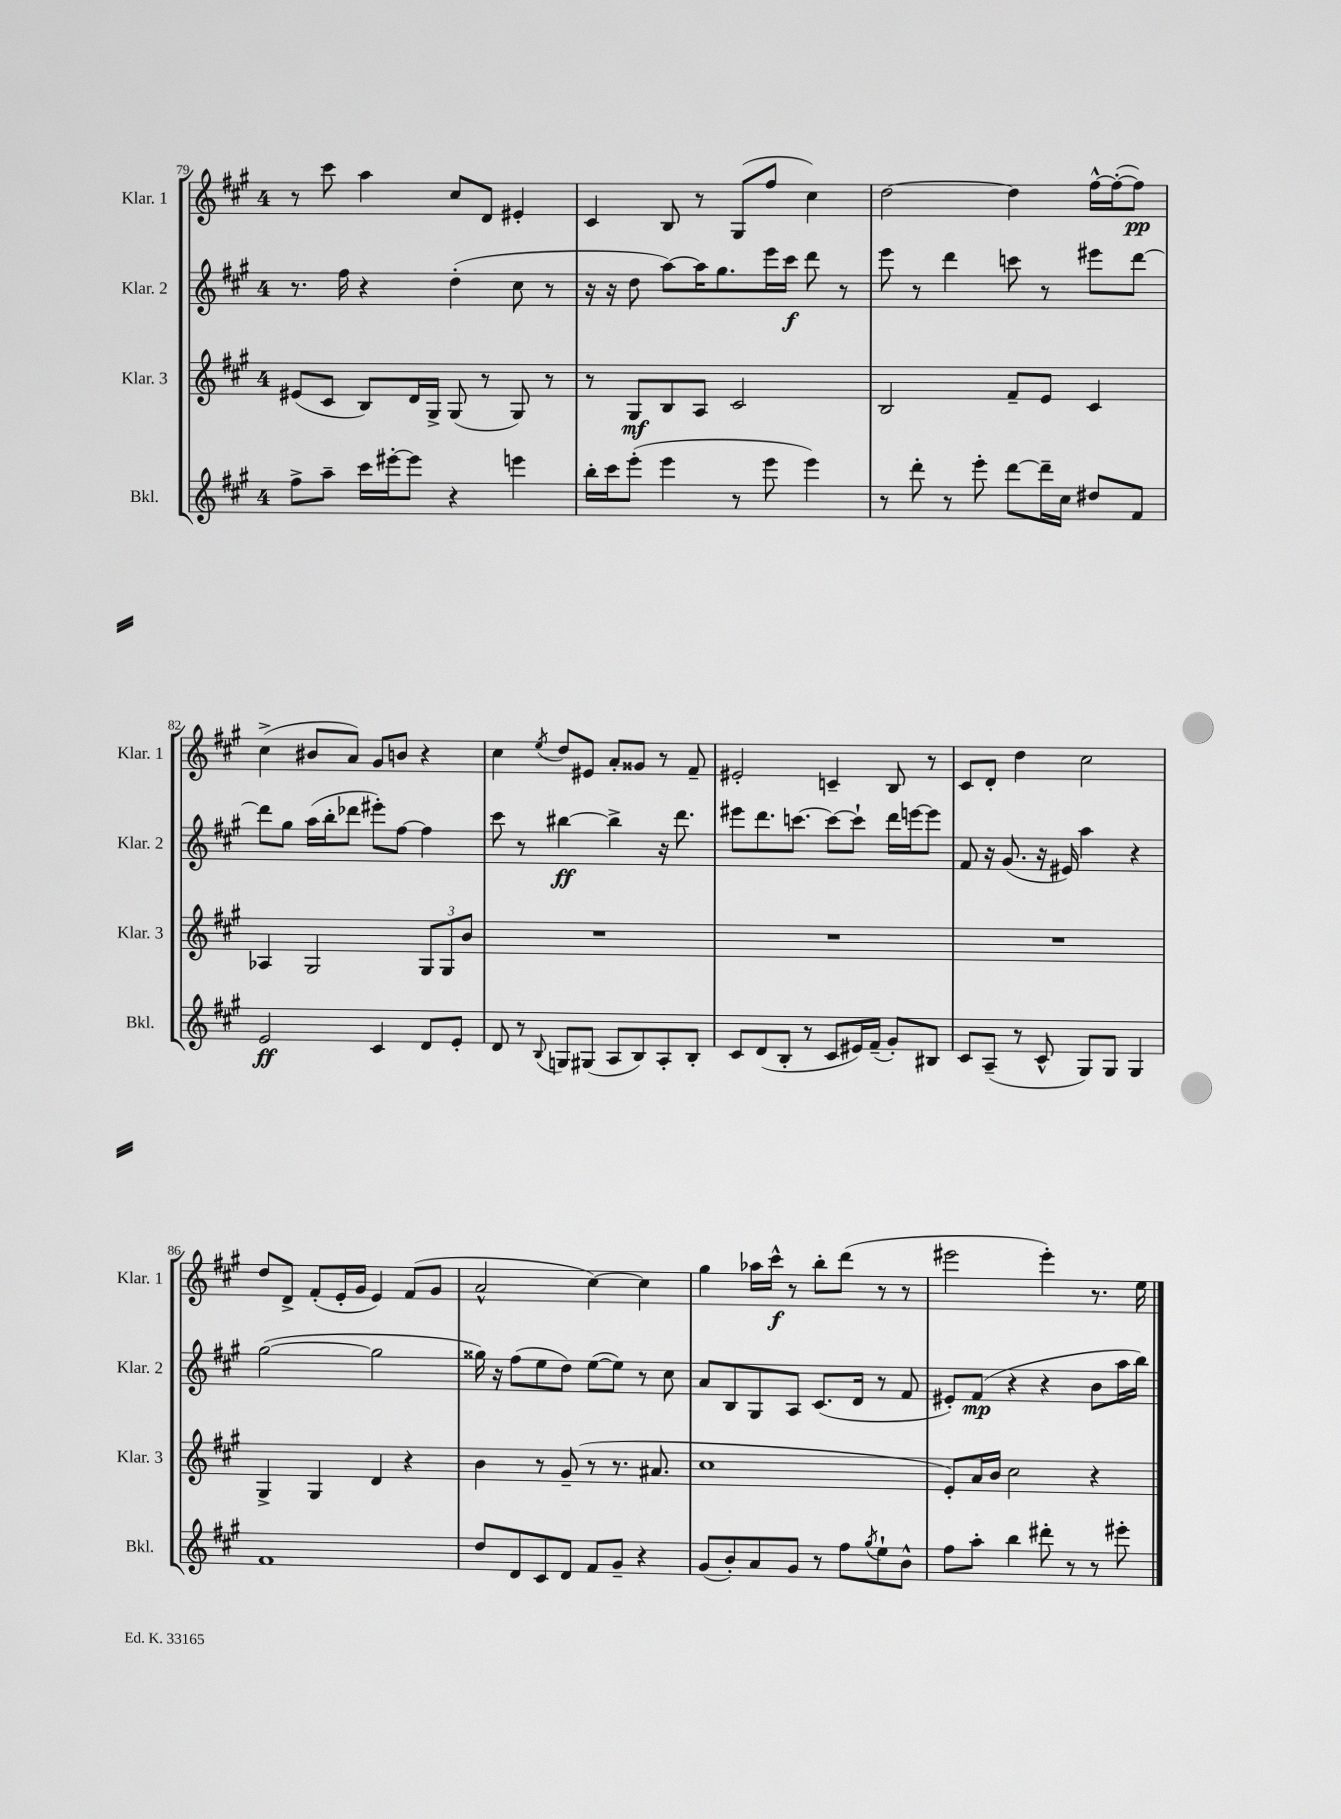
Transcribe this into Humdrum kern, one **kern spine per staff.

**kern	**dynam	**kern	**dynam	**kern	**dynam	**kern	**dynam
*part4	*part4	*part3	*part3	*part2	*part2	*part1	*part1
*staff4	*staff4	*staff3	*staff3	*staff2	*staff2	*staff1	*staff1
*I"Bkl.	*	*I"Klar. 3	*	*I"Klar. 2	*	*I"Klar. 1	*
*I'Bkl.	*	*I'Klar. 3	*	*I'Klar. 2	*	*I'Klar. 1	*
*clefG2	*	*clefG2	*	*clefG2	*	*clefG2	*
*k[f#c#g#]	*	*k[f#c#g#]	*	*k[f#c#g#]	*	*k[f#c#g#]	*
*M4/4	*	*M4/4	*	*M4/4	*	*M4/4	*
=79	=79	=79	=79	=79	=79	=79	=79
8ff#^\L	.	(8e#X/L	.	8.r	.	8r	.
8aa~\J	.	8c#/J	.	.	.	8ccc#\	.
.	.	.	.	16ff#\	.	.	.
16ccc#\LL	.	8B/L)	.	4r	.	4aa\	.
[16eee#X'\J	.	.	.	.	.	.	.
8eee#\J]	.	16d/L	.	.	.	.	.
.	.	16G#^/JJ	.	.	.	.	.
4r	.	(8G#/	.	(4dd'\	.	8cc#/L	.
.	.	8r	.	.	.	8d/J	.
4eeen\	.	8G#/)	.	8cc#\	.	4e#X'/	.
.	.	8r	.	8r	.	.	.
=80	=80	=80	=80	=80	=80	=80	=80
16bb'\LL	.	8r	.	16r	.	4c#/	.
16ccc#\J	.	.	.	16r	.	.	.
(8eee'\J	.	8G#/L	mf	8dd\	.	.	.
4eee\	.	8B/	.	[8aa\L)	.	8B/	.
.	.	8A/J	.	16aa\K]	.	8r	.
.	.	.	.	8.gg#\	.	.	.
8r	.	2c#/	.	.	.	(8G#/L	.
8eee\	.	.	.	16eee\L	.	8ff#/J	.
.	.	.	.	16ccc#\JJ	f	.	.
4eee\)	.	.	.	8ddd\	.	4cc#\)	.
.	.	.	.	8r	.	.	.
=81	=81	=81	=81	=81	=81	=81	=81
8r	.	2B/	.	8eee\	.	[2dd\	.
8ddd'\	.	.	.	8r	.	.	.
8r	.	.	.	4ddd\	.	.	.
8eee'\	.	.	.	.	.	.	.
[8ddd\L	.	8f#~/L	.	8cccn\	.	4dd\]	.
16ddd~\L]	.	8e/J	.	8r	.	.	.
16cc#\JJ	.	.	.	.	.	.	.
8dd#X/L	.	4c#/	.	8eee#X\L	.	[16ff#^^\LL	.
.	.	.	.	.	.	(16ff#'\J_	.
8f#/J	.	.	.	[8ddd\J	.	8ff#\J])	pp
!!LO:LB:g=z
=82	=82	=82	=82	=82	=82	=82	=82
2e/	ff	4A-X/	.	8ddd\L]	.	(4cc#^\	.
.	.	.	.	8gg#\J	.	.	.
.	.	2G#/	.	(16aa\LL	.	8b#X/L	.
.	.	.	.	16bb'\J	.	.	.
.	.	.	.	8ddd-X\J	.	8a/J)	.
4c#/	.	.	.	8eee#X'\L)	.	8g#/L	.
.	.	.	.	[8ff#\J	.	8bn/J	.
8d/L	.	12G#/L	.	4ff#\]	.	4r	.
.	.	12G#/	.	.	.	.	.
8e'/J	.	.	.	.	.	.	.
.	.	12b/J	.	.	.	.	.
=83	=83	=83	=83	=83	=83	=83	=83
8d/	.	1r	.	8ccc#\	.	4cc#\	.
8r	.	.	.	8r	.	.	.
8qqB/	.	.	.	.	.	8qee/	.
8Gn/L	.	.	.	[4bb#X\	ff	8dd/L	.
(8G#X/J	.	.	.	.	.	8e#X/J	.
8A/L	.	.	.	4bb#^\]	.	8a'/L	.
8B/)	.	.	.	.	.	8g##X/J	.
8A'/	.	.	.	16r	.	8r	.
.	.	.	.	8.ddd\	.	.	.
8B'/J	.	.	.	.	.	8f#~/	.
=84	=84	=84	=84	=84	=84	=84	=84
8c#/L	.	1r	.	8eee#X\L	.	2e#X'/	.
(8d/	.	.	.	8.ddd\	.	.	.
8B'/J	.	.	.	.	.	.	.
.	.	.	.	[8.cccn\J	.	.	.
8r	.	.	.	.	.	.	.
8c#/L	.	.	.	8ccc\L_	.	4cn~/	.
16e#X/L)	.	.	.	8ccc`\J]	.	.	.
(16f#~/JJ	.	.	.	.	.	.	.
8g#'/L)	.	.	.	16ddd\LL	.	8B/	.
.	.	.	.	[16eeen\J	.	.	.
8B#X/J	.	.	.	8eee\J]	.	8r	.
=85	=85	=85	=85	=85	=85	=85	=85
8c#/L	.	1r	.	8f#/	.	8c#/L	.
(8A~/J	.	.	.	16r	.	8d'/J	.
.	.	.	.	(8.g#/	.	.	.
8r	.	.	.	.	.	4dd\	.
8c#^^/	.	.	.	16r	.	.	.
.	.	.	.	16e#X/)	.	.	.
8G#/L)	.	.	.	4aa\	.	2cc#\	.
8G#/J	.	.	.	.	.	.	.
4G#/	.	.	.	4r	.	.	.
!!LO:LB:g=z
=86	=86	=86	=86	=86	=86	=86	=86
1f#	.	4G#^/	.	([2gg#\	.	8dd/L	.
.	.	.	.	.	.	8d^/J	.
.	.	4G#/	.	.	.	(8f#'/L	.
.	.	.	.	.	.	16e'/L	.
.	.	.	.	.	.	16g#/JJ	.
.	.	4d/	.	2gg#\]	.	4e/)	.
.	.	4r	.	.	.	(8f#/L	.
.	.	.	.	.	.	8g#/J	.
=87	=87	=87	=87	=87	=87	=87	=87
8dd/L	.	4b\	.	16gg##X\)	.	2a^^/	.
.	.	.	.	16r	.	.	.
8d/	.	.	.	(8ff#\L	.	.	.
8c#/	.	8r	.	8ee\	.	.	.
8d/J	.	(8g#~/	.	8dd\J)	.	.	.
8f#/L	.	8r	.	([8ee\L	.	[4cc#\)	.
8g#~/J	.	8.r	.	8ee\J])	.	.	.
4r	.	.	.	8r	.	4cc#\]	.
.	.	8.a#X/	.	.	.	.	.
.	.	.	.	8cc#\	.	.	.
=88	=88	=88	=88	=88	=88	=88	=88
(8g#/L	.	1cc#	.	8a/L	.	4gg#\	.
8b'/)	.	.	.	8B/	.	.	.
8a/	.	.	.	8G#/	.	16aa-X\LL	.
.	.	.	.	.	.	16ccc#^^\JJ	f
8g#/J	.	.	.	8A/J	.	8r	.
8r	.	.	.	(8.c#/L	.	8bb'\L	.
8ff#\L	.	.	.	.	.	(8ddd\J	.
.	.	.	.	16d/Jk	.	.	.
8qgg#/	.	.	.	.	.	.	.
8ee`\	.	.	.	8r	.	8r	.
8b^^\J	.	.	.	8f#/	.	8r	.
=89	=89	=89	=89	=89	=89	=89	=89
8ff#\L	.	8e'/L)	.	8e#X'/L)	.	2eee#X\	.
8aa'\J	.	16a/L	.	(8f#/J	mp	.	.
.	.	16b/JJ	.	.	.	.	.
4bb\	.	2cc#\	.	4r	.	.	.
8ddd#X'\	.	.	.	4r	.	4eee#'\)	.
8r	.	.	.	.	.	.	.
8r	.	4r	.	8b\L	.	8.r	.
8eee#X'\	.	.	.	16aa\L	.	.	.
.	.	.	.	16bb\JJ)	.	16ee\	.
==	==	==	==	==	==	==	==
*-	*-	*-	*-	*-	*-	*-	*-
